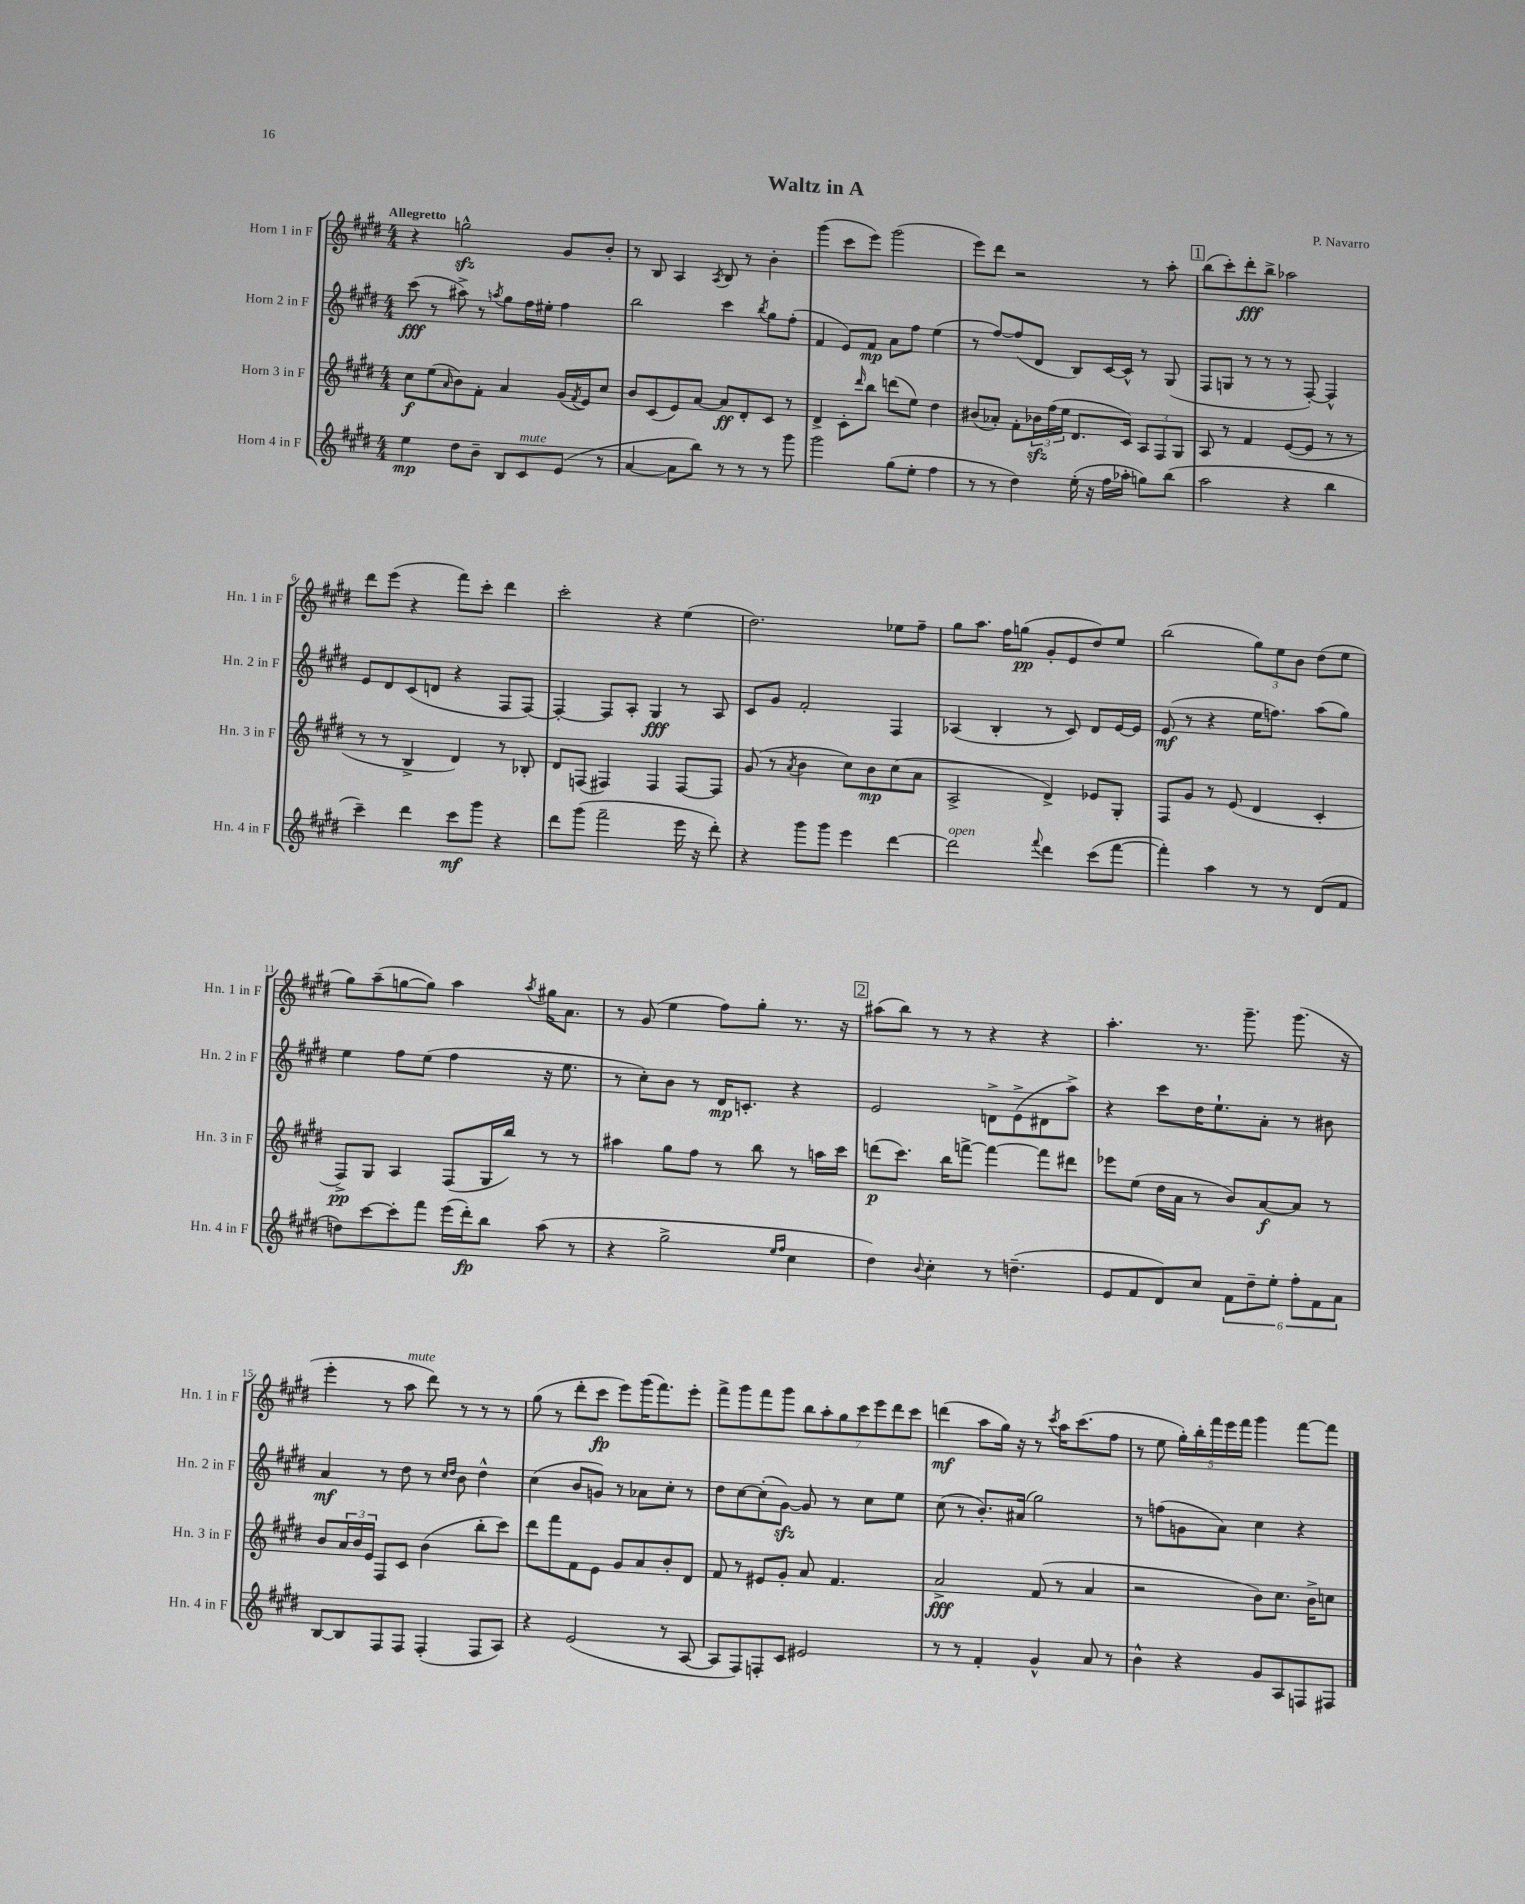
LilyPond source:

\header { title = "Waltz in A" composer = "P. Navarro" }
<<
\new StaffGroup <<
\new Staff = "s0" \with { instrumentName = "Horn 1 in F" shortInstrumentName = "Hn. 1 in F" } {
    \clef treble \key e \major \numericTimeSignature \time 4/4 \tempo "Allegretto"
    r4 g''2-^\sfz gis'8 b'8-. |
    r8 b8 a4 \acciaccatura { a8 } b8 r8 b'4-. |
    gis'''4( cis'''8 e'''8) gis'''2( |
    e'''8) dis'''8 r2 r8 a''8-. |
    \mark \markup { \box "1" } b''8( cis'''8-.) dis'''8-.\fff b''8-> aes''2 |
    dis'''8 e'''8( r4 fis'''8) cis'''8-. dis'''4 |
    cis'''2-. r4 e''4( |
    dis''2.) ees''8 fis''8-- |
    gis''8 a''8. fis''16 g''8\pp( gis'8-. e'8 dis''8) e''8 |
    b''2( \tuplet 3/2 { gis''8) e''8 b'8 } dis''8( e''8 |
    gis''8) a''8--( g''8~ g''8) a''4 \acciaccatura { a''8 } gis''16 a'8. |
    r8 gis'8( e''4 fis''8) gis''8-. r8. r16 |
    \mark \markup { \box "2" } ais''8( b''8) r8 r8 r4 r4 |
    a''4.-. r8. gis'''8.-- gis'''8.( r16 |
    e'''4-. r8 a''8^\markup { \italic "mute" } dis'''8) r8 r8 r8 |
    gis''8( r8 dis'''8-. cis'''8\fp e'''8) gis'''16( fis'''8.) e'''8-. |
    fis'''8-> gis'''8 fis'''8 gis'''8 \tuplet 7/4 { b''8 a''8-. gis''8 cis'''8 e'''8 dis'''8 cis'''8 } |
    d'''4\mf( a''8 gis''16) r16 r8 \acciaccatura { cis'''8 } a''16 cis'''8.( fis''8 |
    r8 e''8 \tuplet 5/4 { gis''16-.) b''16-. fis'''16 e'''16 fis'''16 } gis'''4 fis'''8~ fis'''8 \bar "|." |
}
\new Staff = "s1" \with { instrumentName = "Horn 2 in F" shortInstrumentName = "Hn. 2 in F" } {
    \clef treble \key e \major \numericTimeSignature \time 4/4
    cis'''8\fff( r8 ais''8->) r8 \acciaccatura { a''8 } gis''8 fis''16 eis''16-. fis''4 |
    b''2 cis'''4 \acciaccatura { b''8 } gis''8 fis''8-.( |
    fis'4 e'8) fis'8\mp a'8 fis''8 e''4( |
    r8 fis''8~) fis''8( dis'8 b8) cis'16~ cis'16-^ r8 gis8( |
    \mark \markup { \box "1" } fis8 g8 r8 r8 r8 fis8~-.) fis4-^ |
    e'8 dis'8 cis'8( d'8 r4 fis8 fis8~) |
    fis4~-. fis8 a8-. gis4\fff r8 a8 |
    cis'8 gis'8 fis'2-. fis4 |
    aes4( b4-. r8 cis'8) dis'8 e'16~ e'16 |
    e'8\mf( r8 r4 e''16 f''8.) a''8( gis''8) |
    e''4 fis''8 e''8( fis''4 r16 e''8. |
    r8 cis''8-.) b'8 r8 dis'16\mp c'8.-. r4 |
    \mark \markup { \box "2" } e'2 d'8-> e'8->( dis'8 a''8->) |
    r4 cis'''8 dis''16 e''8.-! a'8-. r8 bis'8 |
    a'4\mf r8 dis''8 r8 \grace { cis''16 dis''16 } b'8 dis''4-^ |
    cis''4( b'8 g'8) r8 aes'8 cis''8-. r8 |
    dis''8 cis''8~ cis''8-.( gis'8~\sfz) gis'8 r8 cis''8 e''8 |
    cis''8( r8 b'8.-.) ais'16( gis''2) |
    r8 f''8( g'8 a'8) cis''4 r4 \bar "|." |
}
\new Staff = "s2" \with { instrumentName = "Horn 3 in F" shortInstrumentName = "Hn. 3 in F" } {
    \clef treble \key e \major \numericTimeSignature \time 4/4
    cis''8\f e''8( \grace { a'16 } b'8) fis'8-. a'4 gis'16( \acciaccatura { fis'8 } e'16) cis''8 |
    b'8 cis'8( e'8) a'8~ a'8\ff dis'8-. cis'8 r8 |
    dis'4-> cis'8-. \grace { dis'''16 } b''8 d'''8( e''8) dis''4 |
    bis'8( aes'8-.) fis'8-. \tuplet 3/2 { bes'16\sfz fis''16( e''16 } dis'8. cis'16) \tuplet 3/2 { a8 fis8 gis8 } |
    \mark \markup { \box "1" } a8 r8 fis'4 e'8~( e'8 r8 r8 |
    r8 r8 b4-> dis'4) r8 bes8-. |
    dis'8 f8( fis4) fis4 fis8~ fis8 |
    gis'8( r8 \acciaccatura { a'8 } b'4 cis''8) b'8\mp cis''8( a'8 |
    a2-> dis'4->) ees'8 gis8-. |
    fis8 gis'8 r8 e'8( dis'4 cis'4-. |
    fis8->\pp) gis8 a4 fis8( gis16 b''16) r8 r8 |
    ais''4 gis''8 fis''8 r8 b''8 r8 a''16 cis'''16 |
    \mark \markup { \box "2" } d'''8\p( cis'''8.) b''16 f'''8~-> f'''4~ f'''8 dis'''8 |
    ees'''8 e''8( dis''16 a'16 r8 b'8) a'8~\f a'8 r8 |
    b'8 \tuplet 3/2 { a'16 b'16 e'16 } fis8 cis'8 b'4( b''8-. cis'''8) |
    dis'''8 fis'''8 fis'8 e'8 gis'8 a'8 b'8-. dis'8 |
    fis'8 r8 eis'8 gis'8-. a'8 fis'4. |
    a'2->\fff fis'8( r8 a'4 |
    r2 b'8) cis''8. b'16-> c''8 \bar "|." |
}
\new Staff = "s3" \with { instrumentName = "Horn 4 in F" shortInstrumentName = "Hn. 4 in F" } {
    \clef treble \key e \major \numericTimeSignature \time 4/4
    e''4\mp dis''8 b'8-- b8 cis'8^\markup { \italic "mute" } e'8( r8 |
    a'4~ a'8 b''8) r8 r8 r8 gis'''8 |
    gis'''2 gis''8( e''8-. fis''4 |
    r8 r8 dis''4) e''16-.( r16 fis''16 aes''16-. g''8) b''8( |
    \mark \markup { \box "1" } a''2 r4 b''4 |
    cis'''4--) dis'''4 cis'''8\mf gis'''8 r4 |
    dis'''8 gis'''8( fis'''2-- e'''16 r16 dis'''8-.) |
    r4 gis'''8 gis'''8 e'''4 dis'''4~ |
    dis'''2^\markup { \italic "open" } \appoggiatura { fis'''8 } dis'''4 cis'''8( fis'''8~ |
    fis'''4-.) a''4 r8 r8 dis'8( fis'8 |
    d''8) cis'''8~ cis'''8-. fis'''8 e'''16( dis'''16-.\fp) b''8 a''8( r8 |
    r4 gis''2-> \grace { e''16 fis''16 } cis''4 |
    \mark \markup { \box "2" } dis''4) \appoggiatura { b'8 } cis''4-. r8 d''4.--( |
    e'8 fis'8 dis'8) cis''8 \tuplet 6/4 { fis'8 dis''8-- e''8-. fis''8-. fis'8 a'8 } |
    b8~ b8 fis8 fis8 fis4-.( fis8 a8) |
    r4 e'2( r8 a8~ |
    a8 fis8) f8-. cis'8 eis'2 |
    r8 r8 fis'4-. gis'4-^ a'8 r8 |
    b'4-^ r4 gis'8 a8 f8 fis8 \bar "|." |
}
>>
>>
